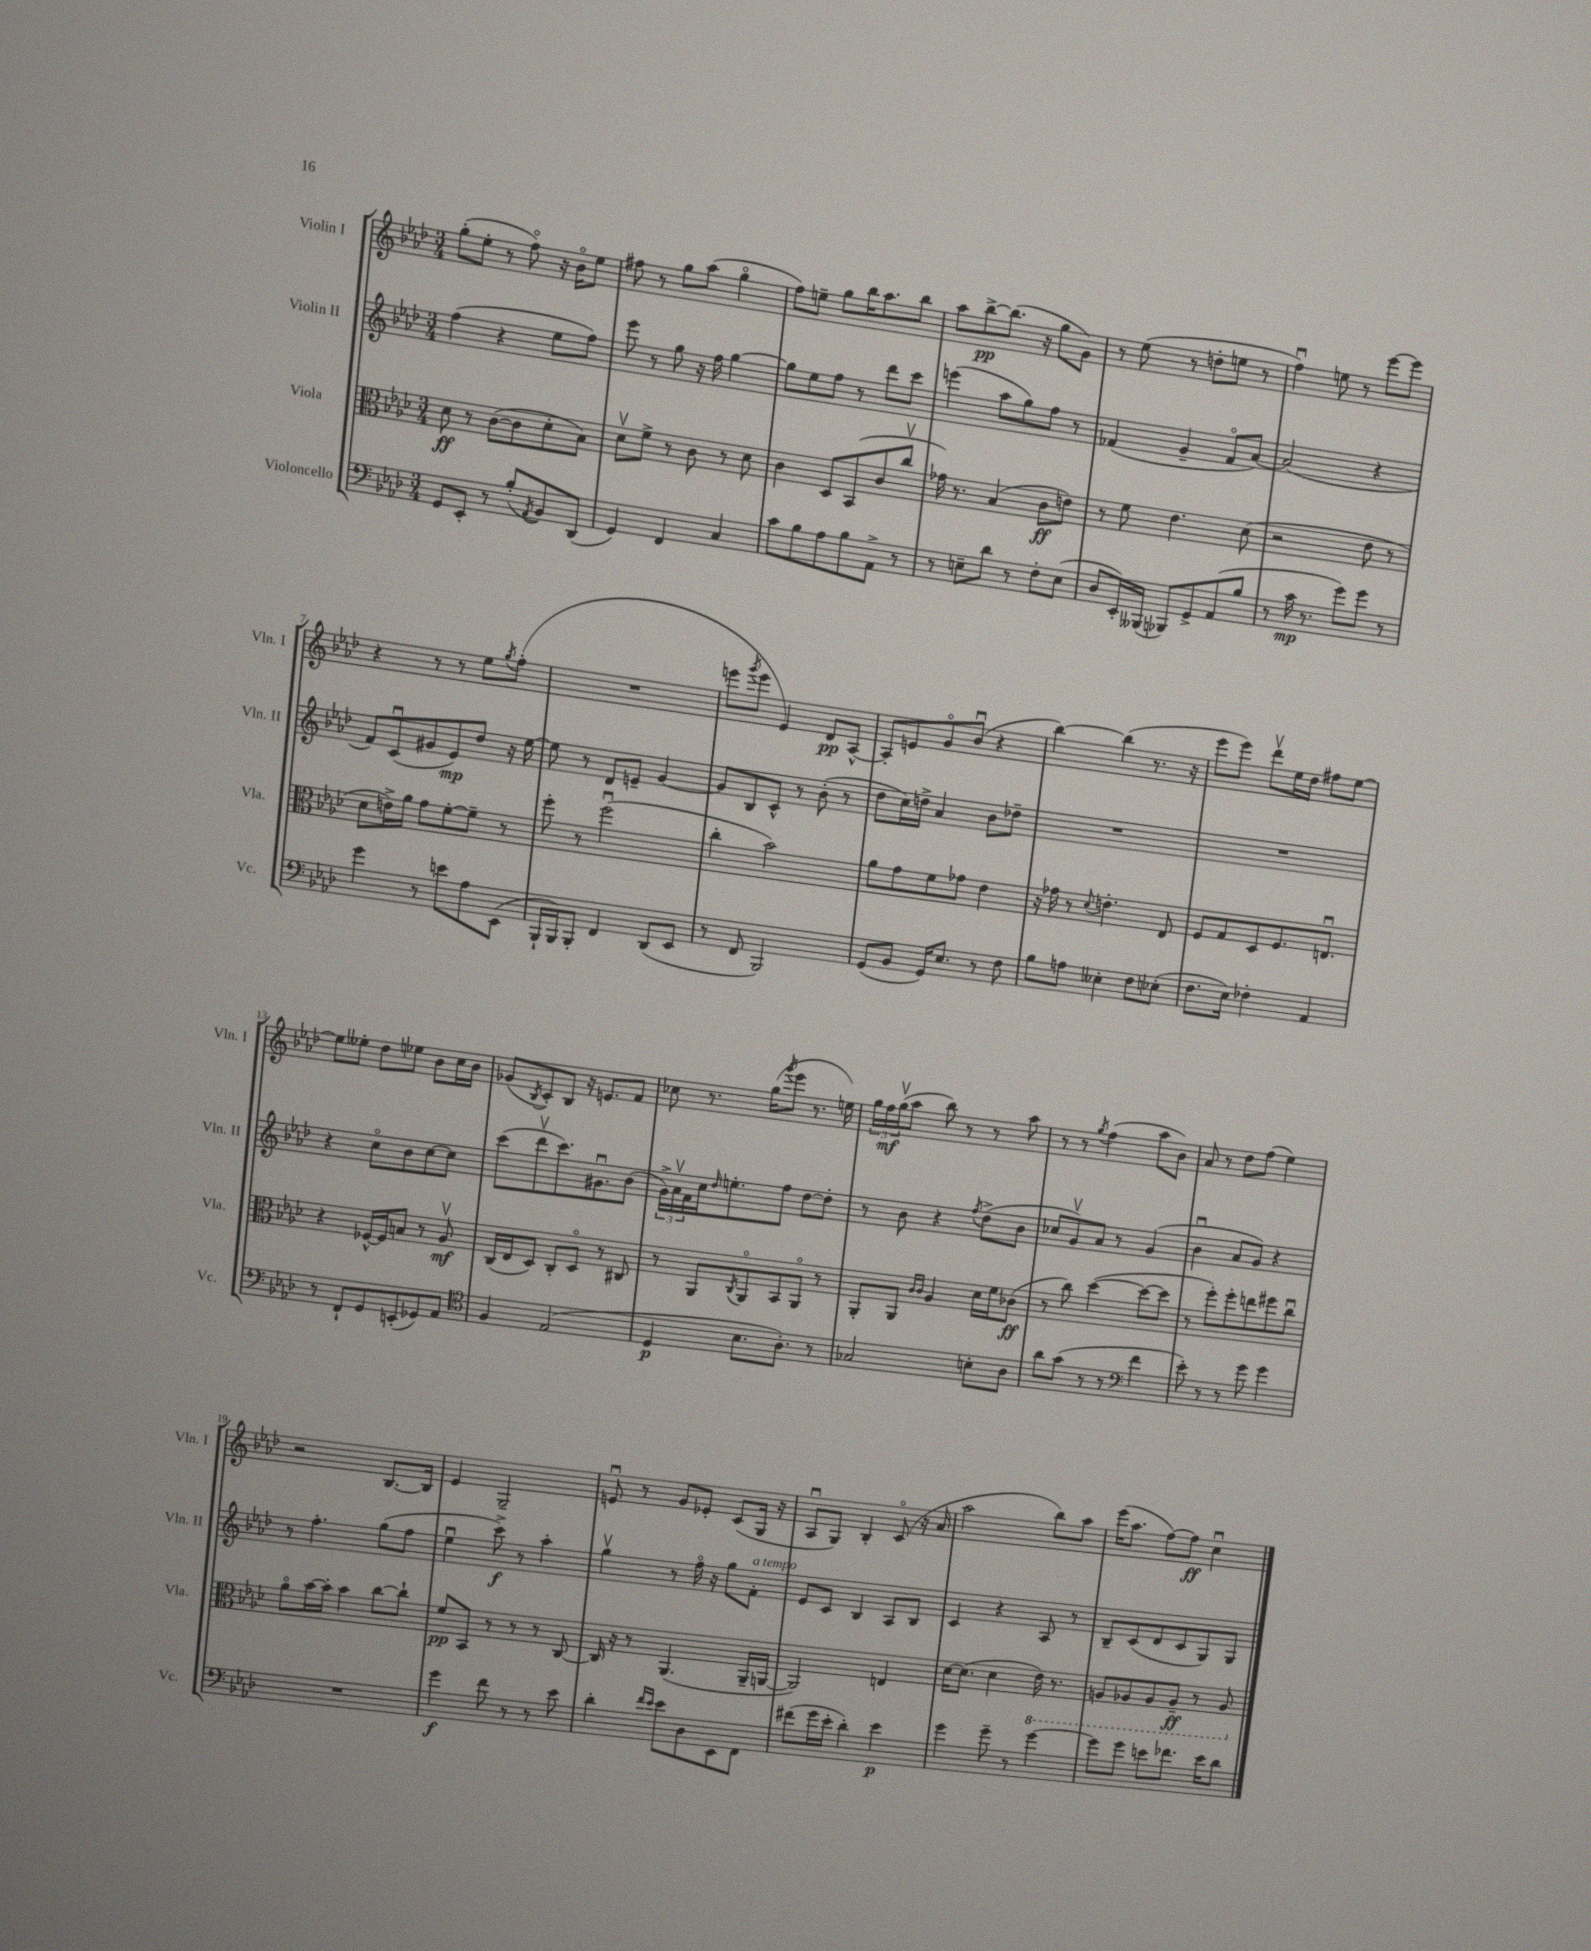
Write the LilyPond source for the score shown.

<<
\new StaffGroup <<
\new Staff = "s0" \with { instrumentName = "Violin I" shortInstrumentName = "Vln. I" } {
    \clef treble \key aes \major \numericTimeSignature \time 3/4
    g''8-.( ees''8-. r8 f''8\flageolet) r16 bes'16\flageolet ees''8 |
    fis''8 r8 g''8 aes''8( g''4\flageolet |
    f''8) e''8-- g''8 bes''16 aes''8. bes''8 |
    aes''8 bes''8~->\pp bes''8.( r16 g''8 g'8) |
    r8 ees''8( r8 d''8-. e''8 r8 |
    f''4\downbow) e''8 r8 ees'''8~ ees'''8 |
    r4 r8 r8 ees''8 \acciaccatura { g''8 } f''8-.( |
    R2. |
    e'''8 \acciaccatura { g'''8 } e'''8 ees'4) des'8\pp aes8~-^ |
    aes8-. e'8 g'8\flageolet bes'8\downbow( r4 |
    bes''4~) bes''4( r8. r16 |
    ees'''8 ees'''8) des'''8\upbow ees''16 des''16 fis''8 ees''8~ |
    ees''8 eeses''8-. des''8 ees''8 bes'8 c''16 bes'16 |
    ges'8( \acciaccatura { bes8 } c'8-.) bes8 r16 e'8. f'8 |
    ces''8 r8. g''16( \acciaccatura { g'''8 } ees'''8 r8. e''16) |
    \tuplet 3/2 { g''16 f''16\mf g''16\upbow( } aes''8 bes''8) r8 r8 aes''8 |
    r8 r8 \acciaccatura { g''8 } f''4( aes''8 bes'8) |
    aes'8 r8 des''8 f''8( ees''4) |
    r2 bes8.~ bes16 |
    ees'4 g2-- |
    e'8\downbow r8 g'8 ees'8-. c'8( g16 r16 |
    aes8\downbow g8) bes4-. c'8\flageolet( r16 aes'16 |
    aes''2 bes''8) aes''8 |
    ees'''16( aes''8. f''8~) f''8\ff c''4\downbow \bar "|." |
}
\new Staff = "s1" \with { instrumentName = "Violin II" shortInstrumentName = "Vln. II" } {
    \clef treble \key aes \major \numericTimeSignature \time 3/4
    f''4( r4 ees''8 f''8) |
    ees'''8 r8 g''8 r16 f''16 g''4~ |
    g''8 ees''8 f''8 r8 des'''8 c'''8 |
    e'''4( aes''8 g''8) f''8 r8 |
    fes'4( g'4-- fes'8\flageolet aes'8~) |
    aes'2( r4 |
    f'8) c'8\downbow( gis'8 ees'8\mp) des''8 r16 ees''16~ |
    ees''8 r8 des'8 e'8-- g'4~ |
    g'8 bes8 c'8-^ r8 bes'8-.( r8 |
    des''8 c''16) d''16-> aes'4 bes'8 des''8-- |
    R2. |
    R2. |
    r4 c''8\flageolet bes'8 c''8~ c''8 |
    c'''8( des'''8\upbow c'''8.) gis'8.\downbow bes'8( |
    \tuplet 3/2 { g'16->) aes'16\upbow f'16 } c''16 \grace { des''16 } e''8.-. f''8 des''8~ des''8-. |
    r8 bes'8 r4 \acciaccatura { f''8 } des''8->( bes'8 |
    ces''8 g'8\upbow) aes'8 r8 g'4( |
    bes'4\downbow aes'8 g'8) r4 |
    r8 f''4.-. g''8( f''8 |
    ees''4\downbow c'''8->\f) r8 aes''4-. |
    g''4\upbow r8 f''16\flageolet r16 g''8 f'8-.^\markup { \italic "a tempo" } |
    ees'8 c'8 bes4 aes8 bes8 |
    c'4 r4 aes8 r8 |
    bes8-- c'8( des'8 c'8 g8) g8 \bar "|." |
}
\new Staff = "s2" \with { instrumentName = "Viola" shortInstrumentName = "Vla." } {
    \clef alto \key aes \major \numericTimeSignature \time 3/4
    des'8\ff r8 c'8~( c'8 des'8-. bes8) |
    des'8\upbow f'8-> r8 c'8 r8 des'8 |
    c'4 des8 bes,8( c'8 c''8\upbow |
    ges'16) r8. bes4( c'8\ff e'8) |
    r8 f'8 ees'4. des'8( |
    r2 ees'8 r8 |
    des'8 e'16->) aes'16 g'8 f'8~-. f'8-- r8 |
    f''8-. r8 f''2\downbow( |
    c''4-. bes'2) |
    aes'8 g'8 f'8 ges'8 ees'4 |
    r16 ges'16 r8 \appoggiatura { des'8 } e'4.-. ees8 |
    f8 g8 des8 f8. e8.\downbow |
    r4 fes16~-^ fes16 b8 r8 aes8\upbow\mf |
    c16( ees16 des8) c8-. des8\flageolet r8 cis8 |
    r8 aes,8 \acciaccatura { c8 } aes,8\flageolet bes,8 aes,8\flageolet r8 |
    aes,8-. aes,8 \grace { c'16 c'16 } aes4 des'16 f'16 ces'8\ff( |
    r8 c''8) des''4~( des''8~ des''8 |
    r8 f''8-.) f''8-. e''8 fis''8 c''8\downbow |
    aes'8\flageolet bes'16~ bes'16-. bes'4 c''8~ c''8-! |
    f'8\pp bes,8 r8 r8 r8 c8~ |
    c16 r16 r8 aes,4.( aes,16-- a,16~ |
    a,2) e4 |
    des'16~ des'8.( des'4 \ottava #-1 ees16) r8. |
    a,8 aes,8 aes,8 aes,8--\ff r8 aes,8 \ottava #0 \bar "|." |
}
\new Staff = "s3" \with { instrumentName = "Violoncello" shortInstrumentName = "Vc." } {
    \clef bass \key aes \major \numericTimeSignature \time 3/4
    g,8 ees,8-. r8 bes8-.( \acciaccatura { aes,8 } bes,8) des,8( |
    g,4) f,4 c4 |
    c'8 bes8 aes8 bes8 aes,8-> r8 |
    r8 e8-- des'8 r8 f8-. e8( |
    des8 ees,16-.) beses,,16( bes,,8) g,8-> aes,8( bes8 |
    r8 c'16\mp r8. g'8) g'8 r8 |
    g'4 r8 e'8 aes8 ees,8( |
    bes,,16-! bes,,16) bes,,8-. f,4 des,8( ees,8 |
    r8 f,8 bes,,2) |
    g,8( bes,8 g,16) ees8. r8 f8 |
    bes8 a8 eeses4-. f8 ees8-.( |
    f8. ees16) fes4-. aes,4 |
    r8 f,8-! g,8 e,8-.( ges,8) aes,8 |
    \clef tenor f4 ees2( |
    des4\p bes8. aes8.-.) r8 |
    ges2 b8-. aes8 |
    aes'8 g'8( r8 r8 \clef bass f'4 |
    ees'8-.) r8 r8 g'8 g'4 |
    R2. |
    g'4\f f'8 r8 r8 ees'8 |
    des'4-. \grace { f'16 ees'16 } ees'8 des8 ees,8 f,8 |
    fis'8( g'16 ees'16-. des'4-.) ees'4\p |
    g'4 g'8-- r8 g'4~ |
    g'8 g'8 e'8 fes'8. e'16 des'8 \bar "|." |
}
>>
>>
